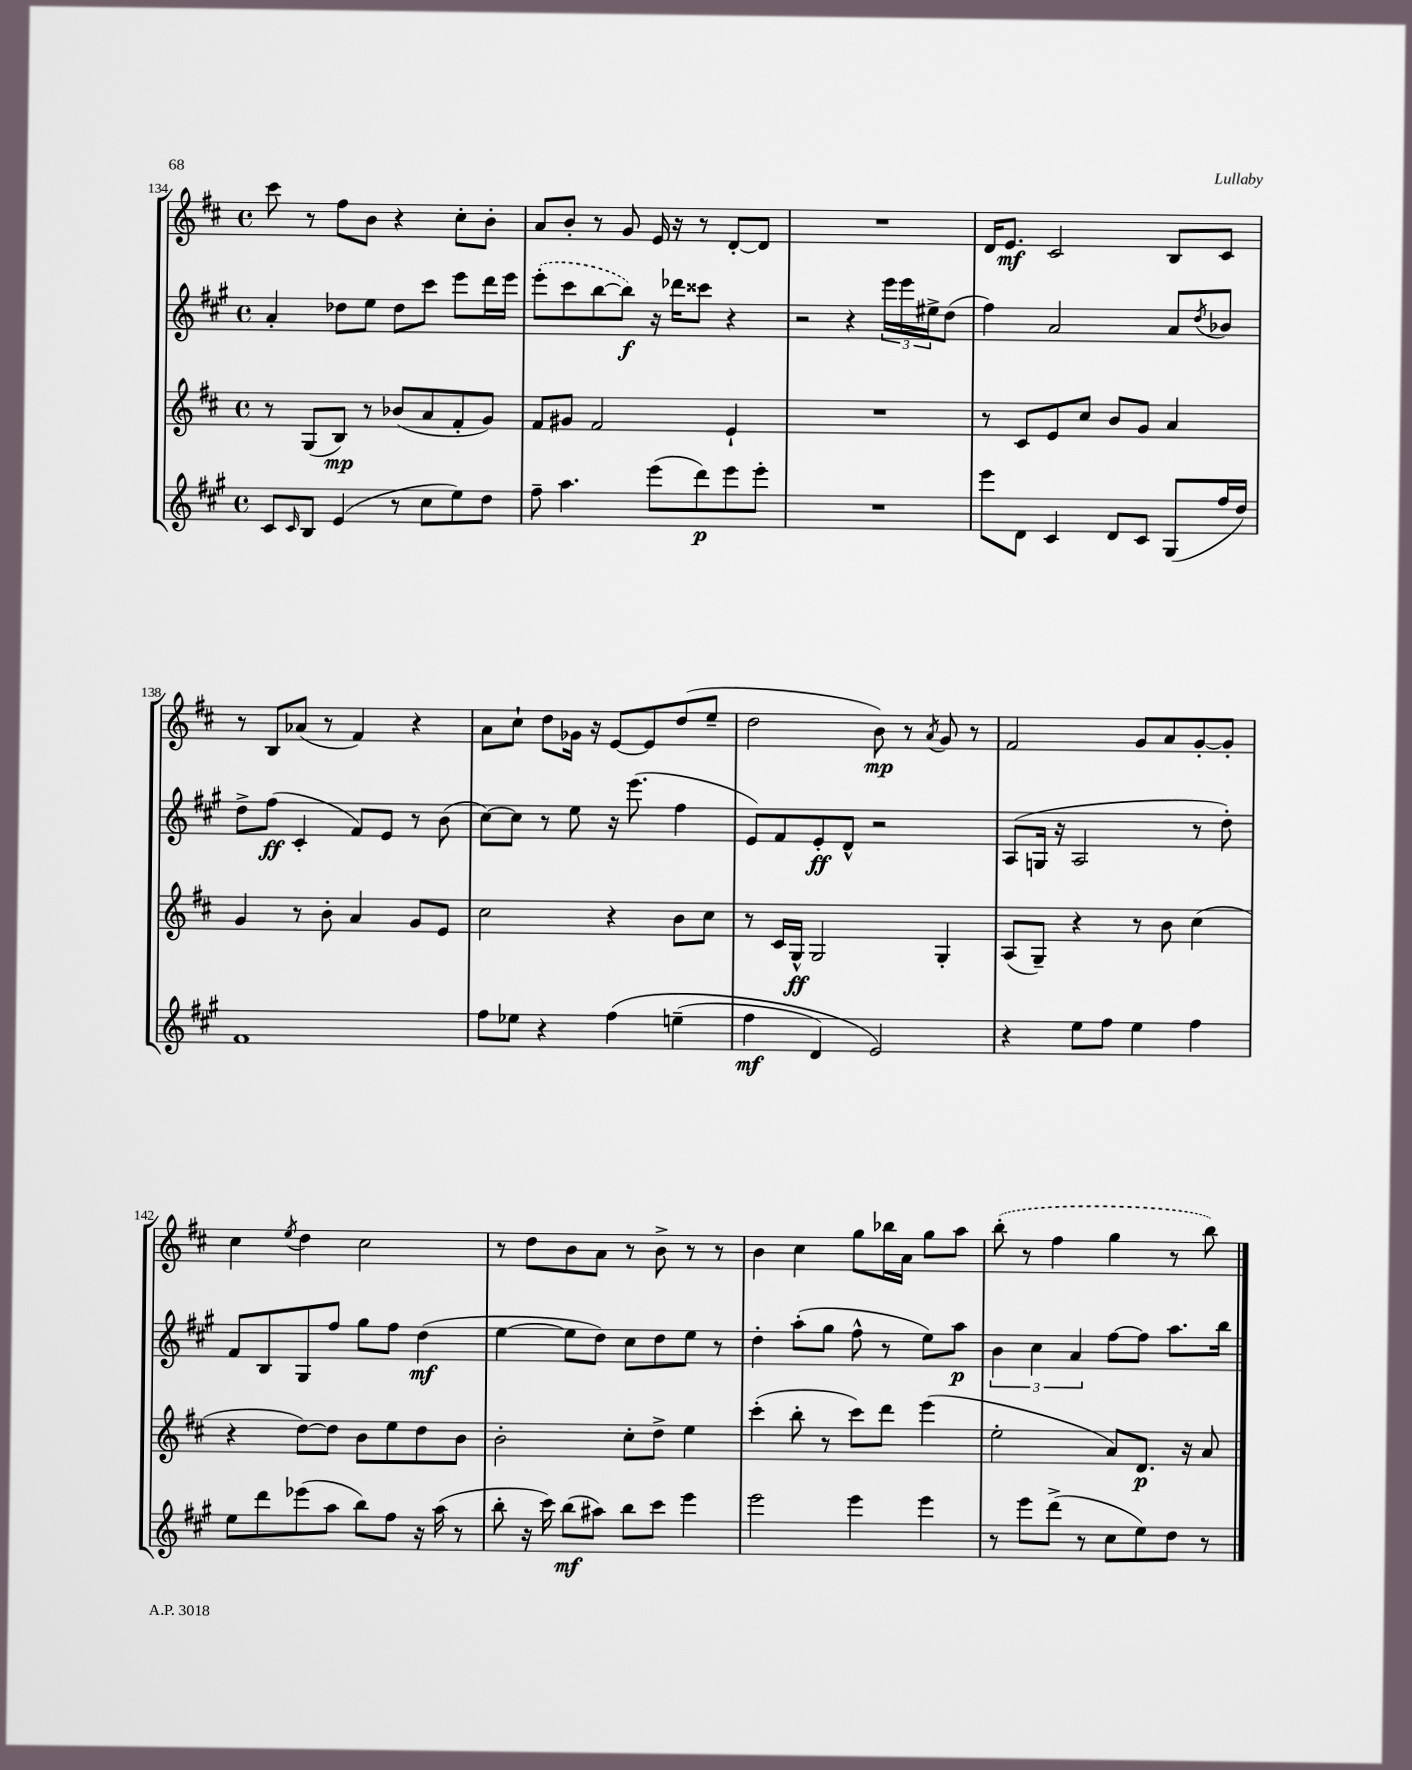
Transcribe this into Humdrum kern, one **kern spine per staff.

**kern	**dynam	**kern	**dynam	**kern	**dynam	**kern	**dynam
*part4	*part4	*part3	*part3	*part2	*part2	*part1	*part1
*staff4	*staff4	*staff3	*staff3	*staff2	*staff2	*staff1	*staff1
*clefG2	*	*clefG2	*	*clefG2	*	*clefG2	*
*k[f#c#g#]	*	*k[f#c#]	*	*k[f#c#g#]	*	*k[f#c#]	*
*M4/4	*	*M4/4	*	*M4/4	*	*M4/4	*
*met(c)	*	*met(c)	*	*met(c)	*	*met(c)	*
=134	=134	=134	=134	=134	=134	=134	=134
8c#/L	.	8r	.	4a'/	.	8ccc#\	.
16qqc#/	.	.	.	.	.	.	.
8B/J	.	(8G/L	.	.	.	8r	.
(4e/	.	8B/J)	mp	8dd-X\L	.	8ff#\L	.
.	.	8r	.	8ee\J	.	8b\J	.
8r	.	(8b-X/L	.	8dd-\L	.	4r	.
8cc#\L	.	8a/	.	8ccc#\J	.	.	.
8ee\)	.	8f#'/	.	8eee\L	.	8cc#'\L	.
8dd\J	.	8g/J)	.	16ddd\L	.	8b'\J	.
.	.	.	.	16eee\JJ	.	.	.
=135	=135	=135	=135	=135	=135	=135	=135
8ff#~\	.	8f#/L	.	(8eee'\L	.	8a/L	.
4.aa\	.	8g#X/J	.	8ccc#\	.	8b'/J	.
.	.	2f#/	.	[8bb\	.	8r	.
.	.	.	.	8bb\J])	f	8g/	.
(8eee\L	.	.	.	16r	.	16e/	.
.	.	.	.	16ddd-X\KL	.	16r	.
8ddd\)	p	.	.	8ccc##X\J	.	8r	.
8eee\	.	4e`/	.	4r	.	[8d'/L	.
8eee'\J	.	.	.	.	.	8d/J]	.
=136	=136	=136	=136	=136	=136	=136	=136
1r	.	1r	.	2r	.	1r	.
.	.	.	.	4r	.	.	.
.	.	.	.	24eee\LL	.	.	.
.	.	.	.	24eee\	.	.	.
.	.	.	.	24ee#X^\J	.	.	.
.	.	.	.	(8dd\J	.	.	.
=137	=137	=137	=137	=137	=137	=137	=137
8eee\L	.	8r	.	4ff#\)	.	16d/KL	.
.	.	.	.	.	.	8.e/J	mf
8d\J	.	8c#/L	.	.	.	.	.
4c#/	.	8e/	.	2a/	.	2c#/	.
.	.	8cc#/J	.	.	.	.	.
8d/L	.	8b/L	.	.	.	.	.
8c#/J	.	8g/J	.	.	.	.	.
(8G#/L	.	4a/	.	8a/L	.	8B/L	.
.	.	.	.	8qdd/	.	.	.
16ff#/L	.	.	.	8b-X/J	.	8c#/J	.
16dd/JJ)	.	.	.	.	.	.	.
!!LO:LB:g=z
=138	=138	=138	=138	=138	=138	=138	=138
1f#	.	4g/	.	8dd^\L	.	8r	.
.	.	.	.	(8ff#\J	ff	8B/L	.
.	.	8r	.	4c#'/	.	(8a-X/J	.
.	.	8b'\	.	.	.	8r	.
.	.	4a/	.	8f#/L)	.	4f#/)	.
.	.	.	.	8e/J	.	.	.
.	.	8g/L	.	8r	.	4r	.
.	.	8e/J	.	(8b\	.	.	.
=139	=139	=139	=139	=139	=139	=139	=139
8ff#\L	.	2cc#\	.	[8cc#\L)	.	8a\L	.
8ee-X\J	.	.	.	8cc#\J]	.	8cc#`\J	.
4r	.	.	.	8r	.	8dd\L	.
.	.	.	.	8ee\	.	16g-X\Jk	.
.	.	.	.	.	.	16r	.
(4ff#\	.	4r	.	16r	.	[8e/L	.
.	.	.	.	(8.eee\	.	.	.
.	.	.	.	.	.	8e/]	.
(4een~\	.	8b\L	.	4ff#\	.	(8dd/	.
.	.	8cc#\J	.	.	.	8ee~/J	.
=140	=140	=140	=140	=140	=140	=140	=140
4ff#\	mf	8r	.	8e/L)	.	2dd\	.
.	.	16c#/LL	.	8f#/	.	.	.
.	.	16G^^/JJ	ff	.	.	.	.
4d/)	.	2G/	.	8e'/	ff	.	.
.	.	.	.	8d^^/J	.	.	.
2e/)	.	.	.	2r	.	8b\)	mp
.	.	.	.	.	.	8r	.
.	.	.	.	.	.	8qa/	.
.	.	4G'/	.	.	.	8g/	.
.	.	.	.	.	.	8r	.
=141	=141	=141	=141	=141	=141	=141	=141
4r	.	(8A/L	.	(8A/L	.	2f#/	.
.	.	8G~/J)	.	16Gn/Jk	.	.	.
.	.	.	.	16r	.	.	.
8ee\L	.	4r	.	2A/	.	.	.
8ff#\J	.	.	.	.	.	.	.
4ee\	.	8r	.	.	.	8g/L	.
.	.	8b\	.	.	.	8a/	.
4ff#\	.	(4cc#\	.	8r	.	[8g'/	.
.	.	.	.	8dd'\)	.	8g'/J]	.
!!LO:LB:g=z
=142	=142	=142	=142	=142	=142	=142	=142
8ee\L	.	4r	.	8f#/L	.	4cc#\	.
8ddd\	.	.	.	8B/	.	.	.
.	.	.	.	.	.	8qee/	.
(8eee-X\	.	[8dd\L)	.	8G#/	.	4dd\	.
8aa\J	.	8dd\J]	.	8ff#/J	.	.	.
8bb\L)	.	8b\L	.	8gg#\L	.	2cc#\	.
8ff#\J	.	8ee\	.	8ff#\J	.	.	.
16r	.	8dd\	.	(4dd\	mf	.	.
(16aa\	.	.	.	.	.	.	.
8r	.	8b\J	.	.	.	.	.
=143	=143	=143	=143	=143	=143	=143	=143
8bb'\	.	2b'\	.	[4ee\	.	8r	.
16r	.	.	.	.	.	8dd\L	.
16ccc#\)	.	.	.	.	.	.	.
(8bb\L	mf	.	.	8ee\L]	.	8b\	.
8aa#X\J)	.	.	.	8dd\J)	.	8a\J	.
8bb\L	.	8cc#'\L	.	8cc#\L	.	8r	.
8ccc#\J	.	8dd^\J	.	8dd\	.	8b^\	.
4eee\	.	4ee\	.	8ee\J	.	8r	.
.	.	.	.	8r	.	8r	.
=144	=144	=144	=144	=144	=144	=144	=144
2eee\	.	(4ccc#'\	.	4dd'\	.	4b\	.
.	.	8bb'\	.	(8aa'\L	.	4cc#\	.
.	.	8r	.	8gg#\J	.	.	.
4eee\	.	8ccc#\L)	.	8ff#^^\	.	8gg\L	.
.	.	8ddd\J	.	8r	.	16bb-X\L	.
.	.	.	.	.	.	16a\JJ	.
4eee\	.	(4eee\	.	8ee\L)	.	8gg\L	.
.	.	.	.	8aa\J	p	8aa\J	.
=145	=145	=145	=145	=145	=145	=145	=145
8r	.	2ee'\	.	6b\	.	(8bb'\	.
8eee\L	.	.	.	.	.	8r	.
.	.	.	.	6cc#\	.	.	.
(8ddd^\J	.	.	.	.	.	4ff#\	.
.	.	.	.	6a/	.	.	.
8r	.	.	.	.	.	.	.
8cc#\L	.	8a/L)	.	[8ff#\L	.	4gg\	.
8ee\)	.	8.d/J	p	8ff#\J]	.	.	.
8dd\J	.	.	.	8.aa\L	.	8r	.
.	.	16r	.	.	.	.	.
8r	.	8a/	.	.	.	8bb\)	.
.	.	.	.	16bb\Jk	.	.	.
==	==	==	==	==	==	==	==
*-	*-	*-	*-	*-	*-	*-	*-
